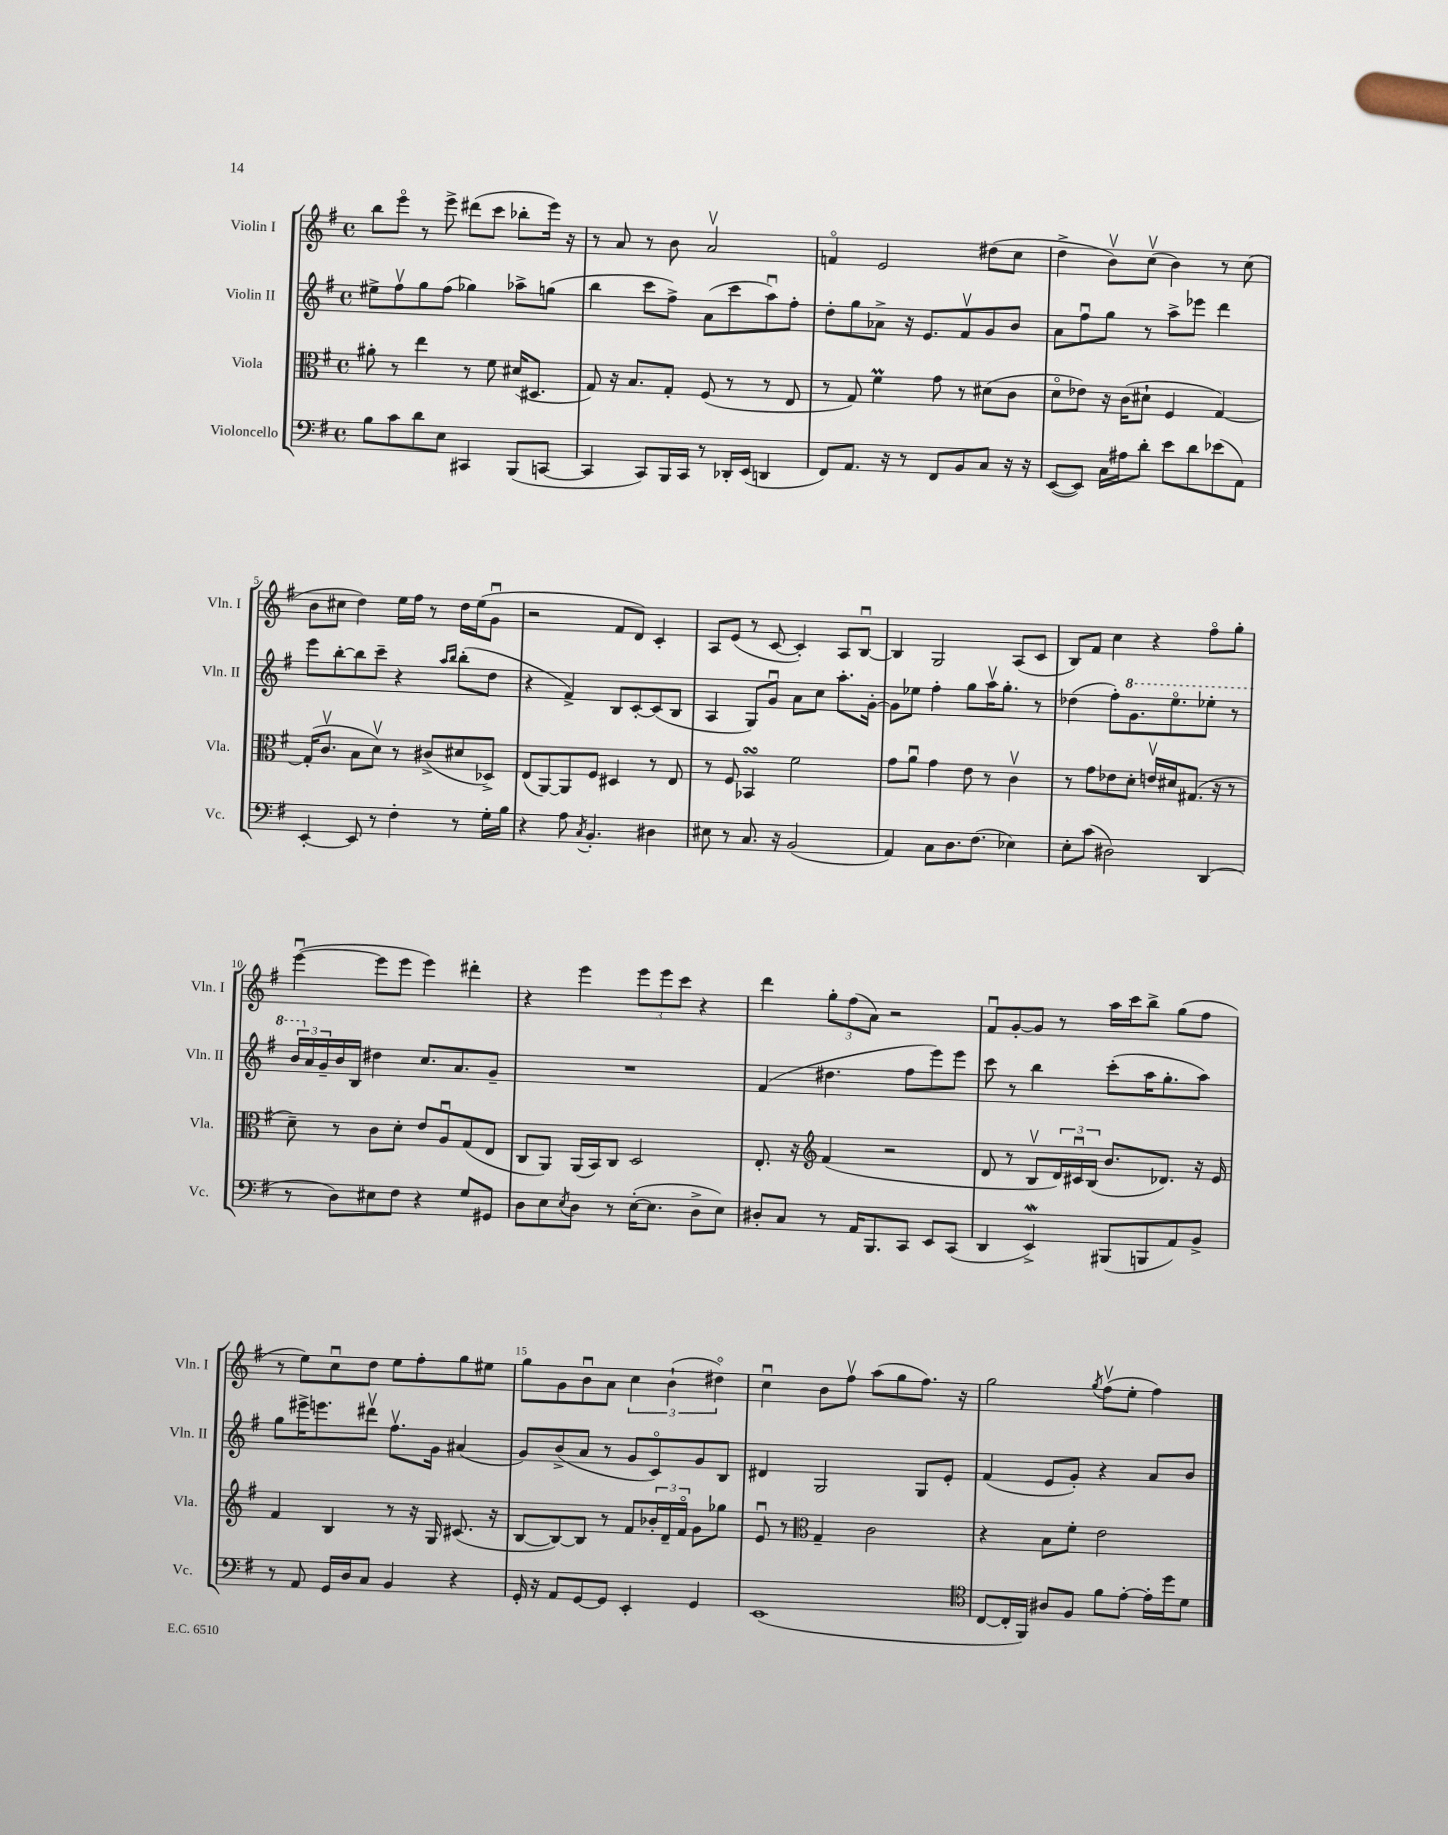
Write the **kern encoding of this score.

**kern	**kern	**kern	**kern
*part4	*part3	*part2	*part1
*staff4	*staff3	*staff2	*staff1
*I"Violoncello	*I"Viola	*I"Violin II	*I"Violin I
*I'Vc.	*I'Vla.	*I'Vln. II	*I'Vln. I
*clefF4	*clefC3	*clefG2	*clefG2
*k[f#]	*k[f#]	*k[f#]	*k[f#]
*M4/4	*M4/4	*M4/4	*M4/4
*met(c)	*met(c)	*met(c)	*met(c)
=1	=1	=1	=1
8B\L	8a#X'\	8ee#X^\L	8bb\L
8c\	8r	8ff#v\	8eee\J
8d\	4ee\	8gg\	8r
8E\J	.	(8ff#\J	8eee^\
4CC#X/	8r	4gg-X\)	(8ddd#X\L
.	8f#\	.	8ccc\J
(8BBB/L	(16d#X/KL	8aa-X^\L	8bb-X'\L
.	8.D#X/J	.	.
[8CCn/J	.	(8ggn\J	16eee\Jk)
.	.	.	16r
=2	=2	=2	=2
4CC/]	8G/)	4bb\	8r
.	16r	.	8a/
.	8.B/L	.	.
8CC/L)	.	8ccc\L	8r
16BBB/L	8G'/J	8ff#^\J)	8b\
16CC/JJ	.	.	.
8r	(8F#/	(8a\L	2av/
16DD-X'/LL	8r	8ccc\	.
(16EE/JJ	.	.	.
4DDn/	8r	8aau\)	.
.	8E/	8ff#'\J	.
=3	=3	=3	=3
8FF#/L)	8r	8dd'\L	4fn/
8.AA/J	8G/)	8gg\	.
.	4f#m\	8a-X^\J	2e/
16r	.	.	.
8r	.	16r	.
.	.	8.e/L	.
8FF#/L	8g\	.	.
8BB/	8r	8f#v/	.
8C/J	(8d#X\L	8g/	(8dd#X\L
16r	8c\J	8b/J	8cc\J
16r	.	.	.
=4	=4	=4	=4
([8EE/L	8d\L	8a\L	4dd^\
8EE/J])	8e-X\J)	8ff#u\	.
16C\LL	16r	8gg\J	8bv\L)
16A#X\J	(16c\KL	.	.
8d'\J	8d#X`\J	8r	(8ccv\J
8e\L	4F#/	8aa^\L	4b\)
8d\	.	8eee-X\J	.
(8e-X\	[4G/)	4ddd\	8r
8AA\J)	.	.	(8cc\
!!LO:LB:g=z
=5	=5	=5	=5
[4EE'/	(16G'/KL]	8eee\L	8b\L
.	8.cv/J	.	.
.	.	[8bb'\	8cc#X\J
8EE/]	8B\L	8bb\]	4dd\)
8r	8dv\J)	8ccc~\J	.
4F#'\	8r	4r	16ee\LL
.	.	.	16ff#\JJ
.	(8c#X^/L	.	8r
.	.	16qqaa/LL	.
.	.	16qqbb/JJ	.
8r	8d#X/	(8bb'\L	16dd\LL
.	.	.	(16ee\J
16G'\LL	8D-X^/J)	8dd\J	8gu\J
16B\JJ	.	.	.
=6	=6	=6	=6
4r	(8E/L	4r	2r
.	[8AA/)	.	.
8A\	8AA/]	4f#^/)	.
8qC/	.	.	.
4.BB'/	8F#/J	.	.
.	4D#X/	8B/L	8f#/L
.	.	[8c'/	8d/J)
4D#X\	8r	(8c/]	4c'/
.	8E/	8B/J	.
=7	=7	=7	=7
8E#X\	8r	4A/	8A/L
8r	8F#/	.	(8e/J
8.C/	4BB-XsSSs/	8G/L)	8r
.	.	8gu/J	[8c/
16r	.	.	.
(2BB/	2f#\	8a\L	4c'/])
.	.	8cc\J	.
.	.	8.aa'\L	8A/L
.	.	.	[8Bu/J
.	.	[16g'\Jk	.
=8	=8	=8	=8
4AA/)	8g\L	8g\L]	4B/]
.	8au\J	8ee-X\J	.
8C\L	4g\	4ff#'\	2G/
8.D\	.	.	.
.	8e\	8gg\L	.
(8.F#\J	.	.	.
.	8r	16aav\K	.
.	.	8.gg'\J	.
4E-X\)	4cv\	.	(8A/L
.	.	8r	8c/J
=9	=9	=9	=9
8E'\L	8r	(4dd-X\	8B/L)
(8c\J	8g\L	.	8f#/J
2D#X\)	8e-X\	8ff#'\L)	4cc\
*	*	*8va	*
.	8d'\J	8.gg\	.
.	16env/LL	.	4r
.	16d#X/J	8.eee\	.
.	(8.G#X/J	.	.
(4DD/	.	8eee-X'\J	8ff#\L
.	16r	.	.
.	8r	8r	8gg'\J
!!LO:LB:g=z
=10	=10	=10	=10
8r	8d~\)	24bb/LL	([4eeeu\
*	*	*X8va	*
.	.	24a/	.
.	.	24g~/	.
8D\L)	8r	16b/	.
.	.	16B/JJ	.
8E#X\	8c\L	4dd#X\	8eee\L]
8F#\J	8d'\J	.	8eee\J
4r	8e/L	8.cc/L	4eee\)
.	8Au/	.	.
.	.	8.a/	.
8G/L	(8G/	.	4ddd#X'\
8GG#X/J	8E/J	8g~/J	.
=11	=11	=11	=11
8D\L	8C/L	1r	4r
8E\	8AA/J)	.	.
8qE/	.	.	.
8D\J	(16AA/LL	.	4eee\
.	16BB/J)	.	.
8r	8C/J	.	.
([16E'\KL	2D/	.	12eee\L
8.E\J]	.	.	.
.	.	.	12eee\
.	.	.	12ccc\J
8D^\L	.	.	4r
8E\J)	.	.	.
=12	=12	=12	=12
8D#X'/L	8.E'/	(4f#/	4ddd\
8C/J	.	.	.
.	16r	.	.
*	*clefG2	*	*
8r	(4f#/	4.dd#X\	12gg'\L
.	.	.	(12ff#\
16AA/KL	.	.	.
.	.	.	12a\J)
8.BBB/	.	.	.
.	2r	.	2r
8CC/J	.	8ff#\L	.
8EE/L	.	8eee\)	.
(8CC/J	.	8eee\J	.
=13	=13	=13	=13
4DD/	8d/	8ccc\	8f#u/L
.	8r	8r	[8g'/
4EEW^/)	8Bv/L	4bb\	8g/J]
.	24d/L)	.	8r
.	24c#Xu/	.	.
.	(24B/JJ	.	.
(8BBB#X/L	8.b/L	(8ccc'\L	16aa\LL
.	.	.	16ccc\J
8BBBn/	.	16aa\K	8bb^\J
.	8.d-X/J)	8.gg'\	.
8AA/)	.	.	(8gg\L
8BB^/J	16r	8aa\J)	8ff#\J
.	16e/	.	.
!!LO:LB:g=z
=14	=14	=14	=14
8r	4f#/	8gg\L	8r
8AA/	.	16eee#X^\K	8ee\L)
.	.	8.eeen\	.
16GG/LL	4B/	.	8ccu\
16D/J	.	.	.
8C/J	.	8ddd#Xv\J	8dd\J
4BB/	8r	8.ff#v\L	8ee\L
.	16r	.	8ff#'\
.	16G/	16g\Jk	.
4r	(8.c#X/	(4a#X/	8gg\
.	.	.	8ee#X\J
.	16r	.	.
=15	=15	=15	=15
16GG'/	[8B/L	8g/L)	8gg\L
16r	.	.	.
8AA/L	8B/_)	(8b^/	8g\
[8GG/	8B/J]	8a/J	8bu\
8GG/J]	8r	8r	8a\J
4EE'/	8f#/L	8g/L	6cc\
.	24b-X'/L	8c/)	.
.	24d~/	.	(6b`\
.	24f#/JJ	.	.
4GG/	8g\L	8g/	.
.	.	.	6dd#X\)
.	8gg-X\J	8B/J	.
=16	=16	=16	=16
(1EE	8eu/	4d#X/	4ccu\
.	8r	.	.
*	*clefC3	*	*
.	4G~/	2G/	8b\L
.	.	.	8ff#v\J
.	2c\	.	(8aa\L
.	.	.	8gg\
.	.	8G/L	8.ff#\J)
.	.	8e'/J	.
.	.	.	16r
=17	=17	=17	=17
*clefC4	*	*	*
[8C/L	4r	(4f#/	2gg\
16C'/L]	.	.	.
16FF#/JJ)	.	.	.
8A#X/L	8B\L	8e/L	.
8F#/J	8f#'\J	8g'/J)	.
.	.	.	8qgg/
8f#\L	2e\	4r	(8ff#v\L
[8e'\J	.	.	8ee'\J
16e'\LL]	.	8a/L	4ff#\)
16dd\J	.	.	.
8d\J	.	8b/J	.
==	==	==	==
*-	*-	*-	*-
